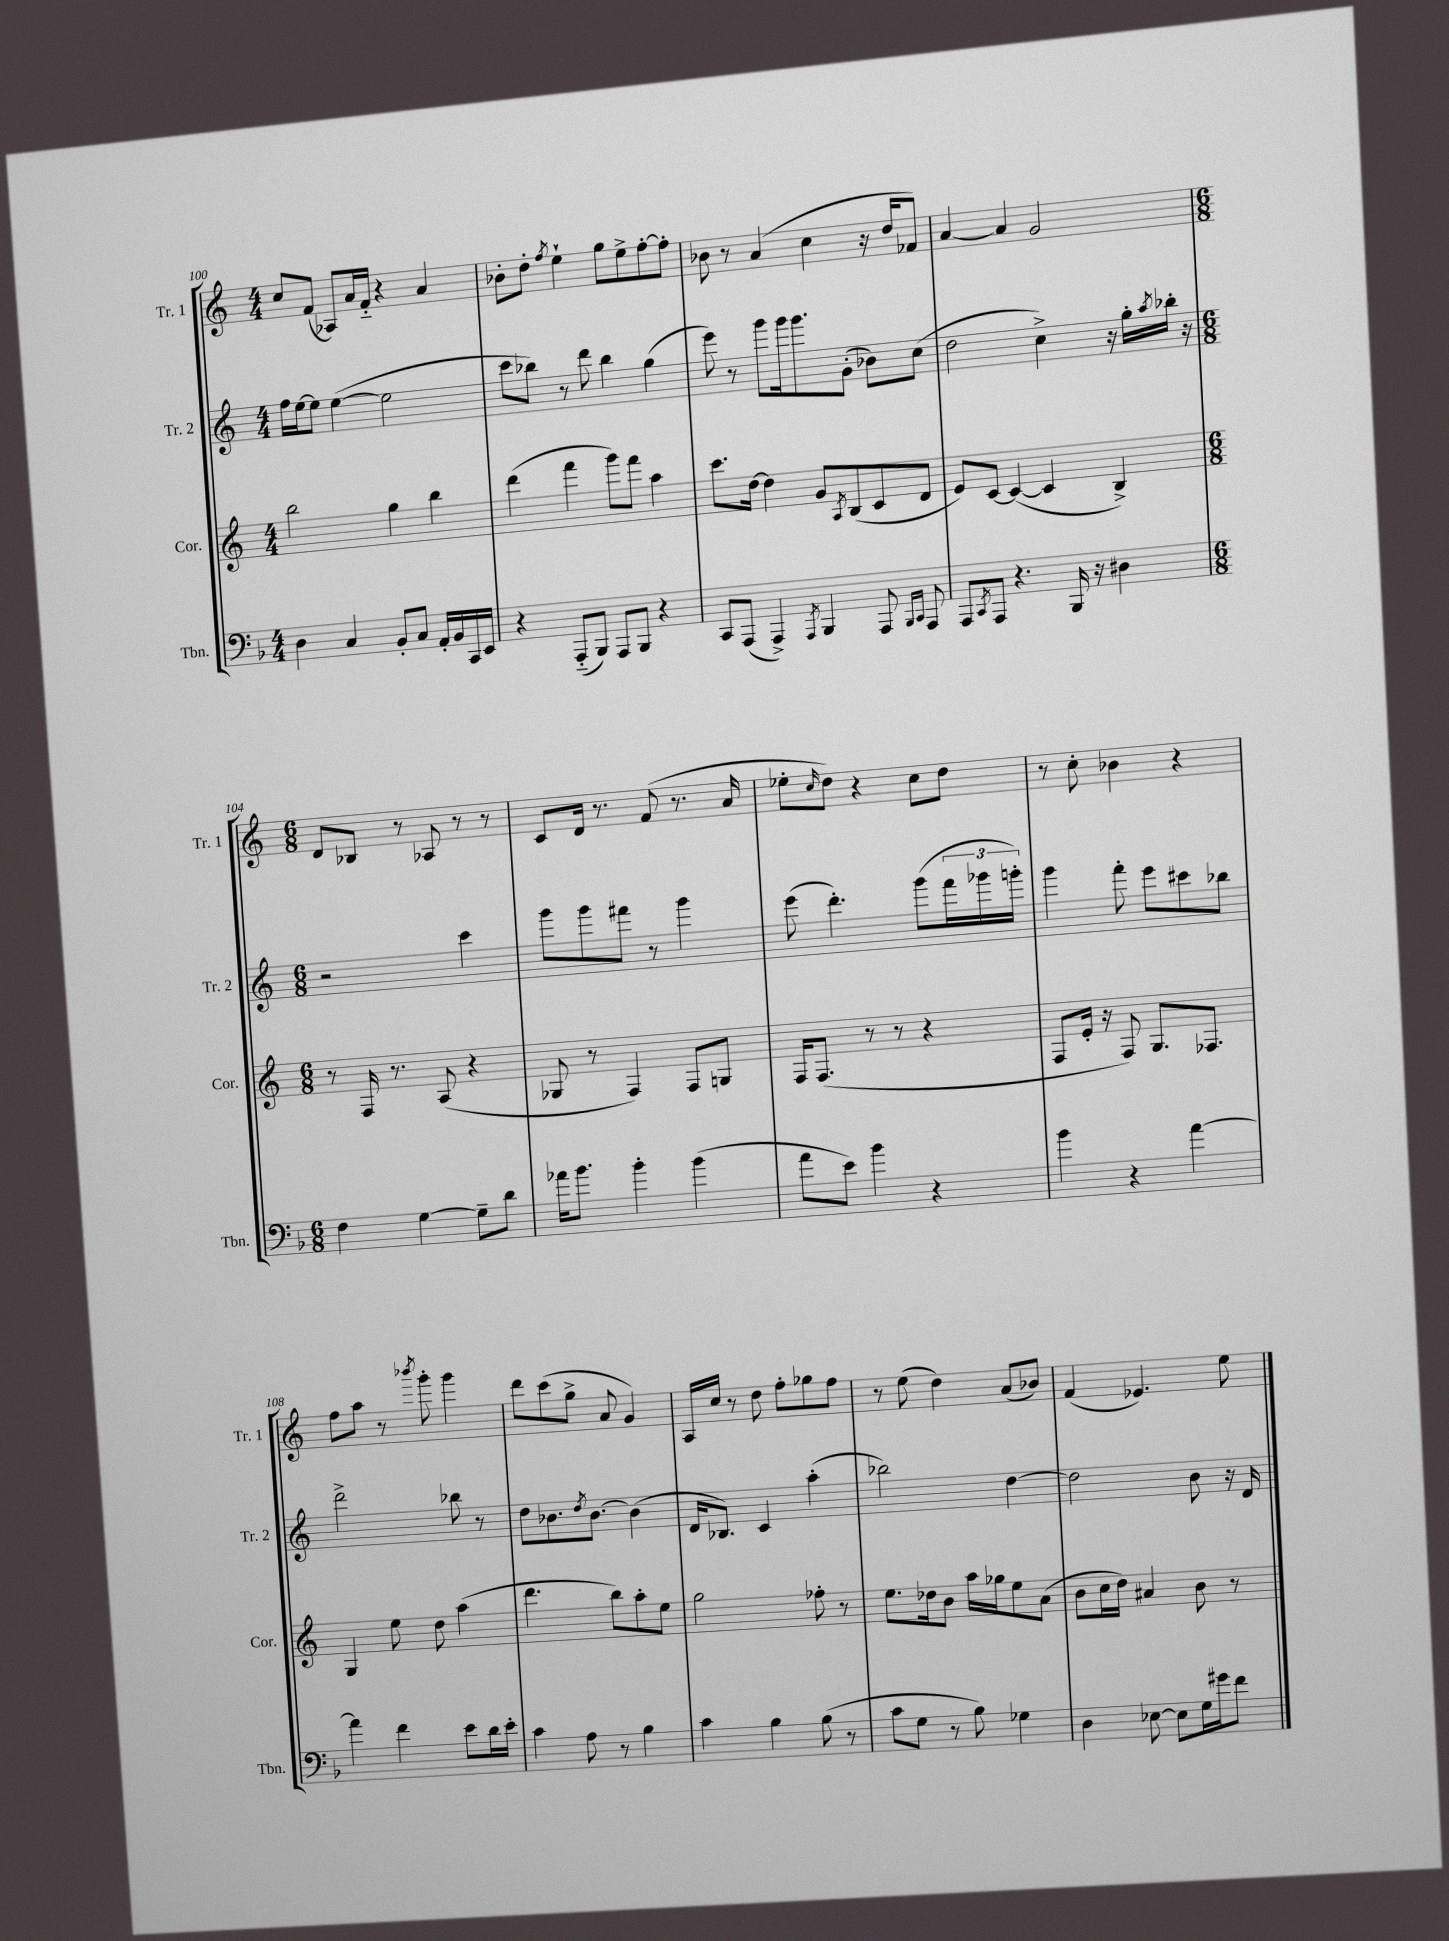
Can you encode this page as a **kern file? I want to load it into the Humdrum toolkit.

**kern	**kern	**kern	**kern
*part4	*part3	*part2	*part1
*staff4	*staff3	*staff2	*staff1
*I"Tbn.	*I"Cor.	*I"Tr. 2	*I"Tr. 1
*I'Tbn.	*I'Cor.	*I'Tr. 2	*I'Tr. 1
*clefF4	*clefG2	*clefG2	*clefG2
*k[b-]	*k[]	*k[]	*k[]
*M4/4	*M4/4	*M4/4	*M4/4
=100	=100	=100	=100
4D\	2bb\	16ff\LL	8cc/L
.	.	[16ee\J	.
.	.	8ee\J]	(8f/J
4C/	.	([4ee\	8A-X/L)
.	.	.	16a/L
.	.	.	16f/JJ
8BB-'/L	4gg\	2ee\]	4r
8C/J	.	.	.
16AA'/LL	4bb\	.	4a/
16BB-/	.	.	.
16CC/	.	.	.
16EE/JJ	.	.	.
=101	=101	=101	=101
4r	(4ddd\	8ccc\L	8b-X'\L
.	.	8bb-X\J)	8dd'\J
.	.	.	8qff/
(8AAA/L	4fff\	8r	4ee`\
8BBB-/J)	.	8ddd\	.
8AAA/L	8ggg\L)	4bb-\	8gg\L
8BBB-/J	8fff\J	.	8ee^\
4r	4aa\	(4gg\	[8ff'\
.	.	.	8ff'\J]
=102	=102	=102	=102
8CC/L	8.ccc\L	8eee\)	8b-X\
(8AAA/J	.	8r	8r
.	[16dd\Jk	.	.
4AAA^/)	4dd\]	8ggg\L	(4a/
.	.	16ggg\k	.
.	.	8.ggg\	.
8qAAA/	.	.	.
4BBB-/	8g/L	.	4cc\
.	8qA/	.	.
.	(8B/	(8g'\J	.
8AAA/	8c/	8b-X\L)	16r
.	.	.	16dd/KL
16qqBBB-/LL	.	.	.
16qqCC/JJ	.	.	.
8AAA/	8d/J	(8cc\J	8f-X/J)
=103	=103	=103	=103
8AAA/L	8e/L)	2dd\	[4a/
8qCC/	.	.	.
8AAA/J	[8c/J	.	.
4.r	(4c/_	.	4a/]
.	4c/]	4cc^\)	2g/
16BBB-/	.	.	.
16r	.	.	.
4D#X\	4B^/)	16r	.
.	.	16gg'\LL	.
.	.	8qaa/	.
.	.	16bb-X'\JJ	.
.	.	16r	.
!!LO:LB:g=z
=104	=104	=104	=104
*M6/8	*M6/8	*M6/8	*M6/8
4F\	8r	2r	8d/L
.	16F/	.	8B-X/J
.	8.r	.	.
[4G\	.	.	8r
.	(8A/	.	8A-X/
8G~\L]	4r	4ccc\	8r
8d\J	.	.	8r
=105	=105	=105	=105
16a-X\KL	8G-X/	8ggg\L	8c/L
8.b-\J	.	.	.
.	8r	8ggg\	16d/Jk
.	.	.	8.r
4b-'\	4F/)	8fff#X\J	.
.	.	8r	(8f/
(4b-\	8F/L	4ggg\	8.r
.	8Gn/J	.	.
.	.	.	16a/
=106	=106	=106	=106
8a\L	16F/KL	(8eee\	8ee-X'\L
.	(8.F/J	.	.
.	.	.	16qqcc/
8e\J)	.	4.ddd'\)	8dd\J)
4b-\	8r	.	4r
.	8r	.	.
4r	4r	(8ggg\L	8cc\L
.	.	24fff\L	8dd\J
.	.	24ggg-X\	.
.	.	24gggn'\JJ)	.
=107	=107	=107	=107
4b-\	8F/L	4ggg\	8r
.	16e'/Jk	.	8cc'\
.	16r	.	.
4r	8F/)	8fff'\	4b-X\
.	8.G/L	8eee\L	.
[4a\	.	8ccc#X\	4r
.	8.F-X/J	.	.
.	.	8bb-X\J	.
!!LO:LB:g=z
=108	=108	=108	=108
4a\]	4G/	2ddd^\	8ff\L
.	.	.	8aa\J
4f\	8ee\	.	8r
.	.	.	8qbbb-X/
.	8dd\	.	8ggg'\
8e\L	(4aa\	8bb-X\	4ggg\
16d\L	.	8r	.
16e'\JJ	.	.	.
=109	=109	=109	=109
4c\	4.ddd\	8dd\L	8ddd\L
.	.	8.b-X\	(8ccc\
8A\	.	.	8gg^\J
.	.	8qdd/	.
.	.	[8.b-\J	.
8r	8bb\L)	.	8a/
4B-\	8aa'\	(4b-\]	4g/)
.	8ee\J	.	.
=110	=110	=110	=110
4c\	2gg\	16d/KL	16A/LL
.	.	8.B-X/J)	16cc/JJ
.	.	.	8r
4B-\	.	4c/	8dd\
.	.	.	8ff'\L
(8B-\	8ff-X'\	(4aa'\	8gg-X\
8r	8r	.	8ff\J
=111	=111	=111	=111
8c\L	8.ee\L	2bb-X\)	8r
8G\J	.	.	(8ee\
.	16dd-X\k	.	.
8r	8b\J	.	4dd\)
8B-\)	16aa\LL	.	.
.	16gg-X\J	.	.
4G-X\	8ee\	[4dd\	(8a/L
.	(8a\J	.	8b-X/J)
=112	=112	=112	=112
4D\	8b\L	2dd\]	(4f/
.	16cc\L	.	.
.	16dd\JJ)	.	.
[8E-X\	4a#X/	.	4.e-X/)
8E-\L]	.	.	.
16G\L	8b\	8b\	.
16g#X\J	.	.	.
8f\J	8r	16r	8ee\
.	.	16d/	.
==	==	==	==
*-	*-	*-	*-
